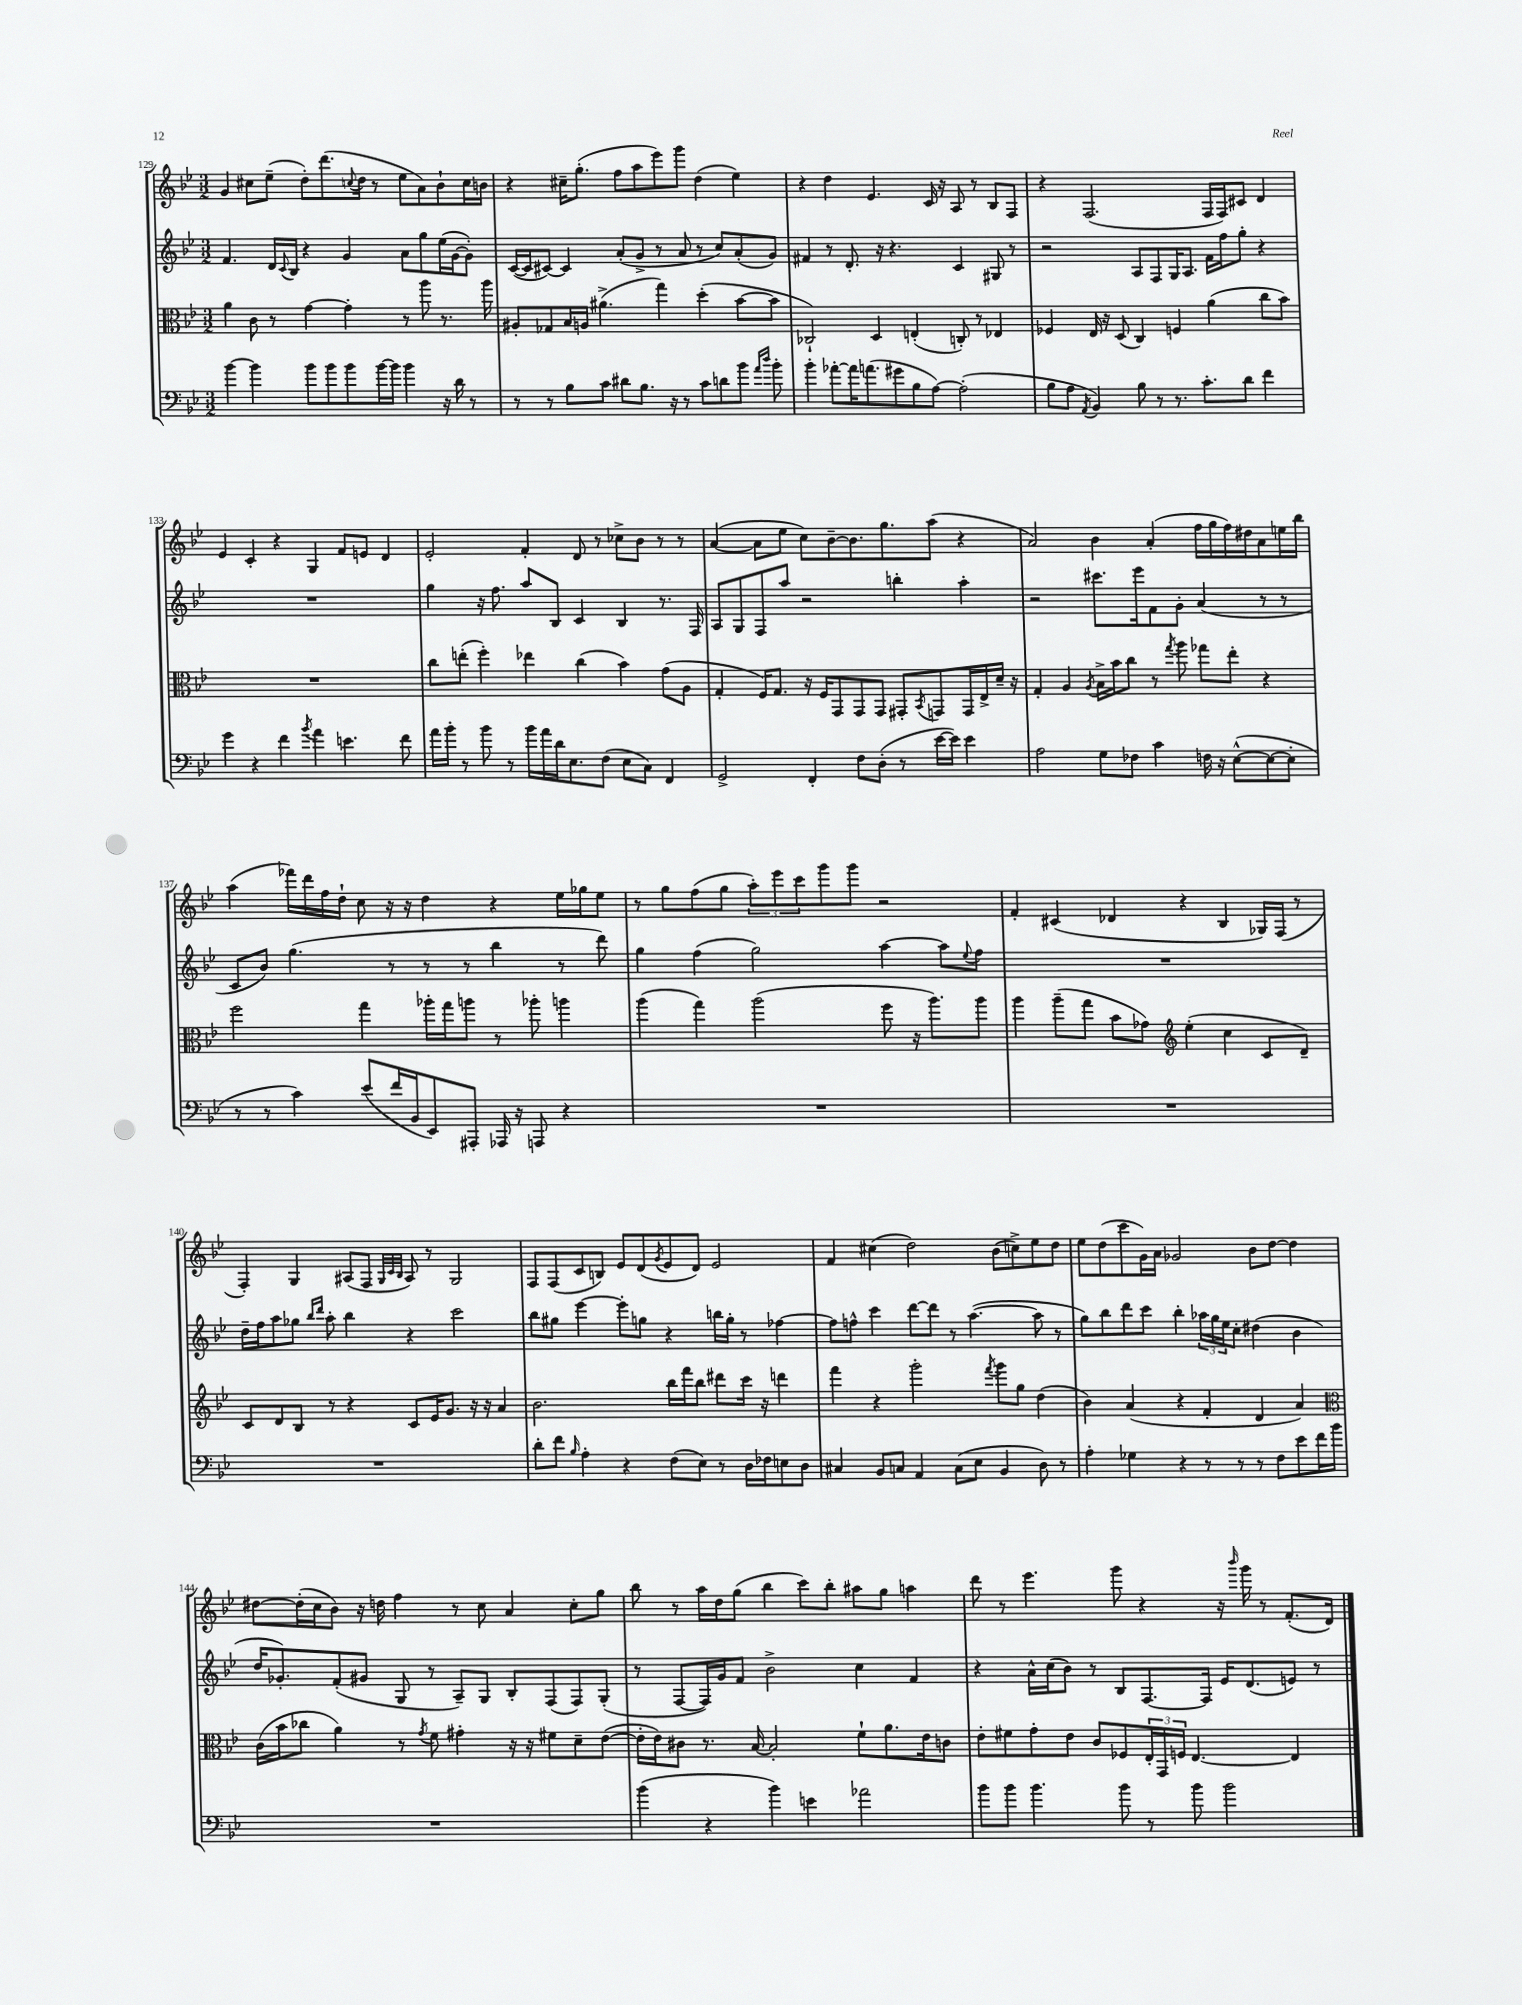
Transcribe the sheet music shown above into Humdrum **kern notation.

**kern	**kern	**kern	**kern
*part4	*part3	*part2	*part1
*staff4	*staff3	*staff2	*staff1
*clefF4	*clefC3	*clefG2	*clefG2
*k[b-e-]	*k[b-e-]	*k[b-e-]	*k[b-e-]
*M3/2	*M3/2	*M3/2	*M3/2
=129	=129	=129	=129
[4b-\	4a\	4.f/	4g/
4b-\]	8c\	.	8cc#X\L
.	8r	16d/LL	(8ee-~\J
.	.	8qqc/	.
.	.	16B-/JJ	.
8b-\L	[4g\	4r	8dd'\L)
8b-\	.	.	(8.ddd\
8b-\	4g'\]	4g/	.
.	.	.	8qqccn/
.	.	.	16dd\Jk
[16b-\L	.	.	8r
16b-\JJ]	.	.	.
4b-\	8r	8a\L	8ee-\L
.	8aa\	8gg\	8a\)
16r	8.r	(16ee-\L	8b-`\
16d\	.	[16g\J	.
8r	.	8g'\J])	16cc\L
.	16aa\	.	16bn\JJ
=130	=130	=130	=130
8r	8A#X'/L	([16c/LL	4r
.	.	16c/J]	.
8r	8G-X/	[8c#X/J)	.
8B-\L	16B-/L	4c#/]	16cc#X~\KL
.	16An/JJ	.	(8.gg'\J
8c\J	(4.a#X^\	.	.
8d#X\L	.	(8a'/L	8ff\L
8.B-\J	.	8g^/J	8aa\
.	4gg\)	8r	8eee-\)
16r	.	.	.
8r	.	8a/	8ggg\J
8c\L	(4dd'\	8r	(4dd\
8dn\	.	8cc/L)	.
8b-\J	[8b-\L	(8a'/	4ee-\)
16qqa/LL	.	.	.
16qqdd/JJ	.	.	.
8b-'\	8b-\J]	8g/J)	.
=131	=131	=131	=131
4b-'\	2C-X`/)	4f#X/	4r
[8a-X'\L	.	8r	4dd\
16a-\K]	.	8.d'/	.
(8.an\	.	.	.
.	4D/	.	4.e-/
.	.	16r	.
8g#X\	.	4.r	.
8B-\	(4En'/	.	.
[8A\J)	.	.	16c/
.	.	.	16r
(2A'\]	8Cn'/)	4c/	8A/
.	8r	.	8r
.	4E-X/	8G#X/	8B-/L
.	.	8r	8F/J
=132	=132	=132	=132
8B-\L	4F-X/	2r	4r
8A\J	.	.	.
8qAA/	.	.	.
4BB-/)	16E-/	.	(2.F/
.	16r	.	.
.	(8D/	.	.
8B-\	4C/)	8A/L	.
8r	.	8F/	.
8.r	4Fn/	16G/K	.
.	.	8.A/J	.
8.c'\L	.	.	.
.	(4a\	16f\LL	16F/LL
.	.	16ff\J	16F/J)
8d\J	.	8gg'\J	8c#X/J
4f\	8cc\L	4r	4d/
.	8b-\J)	.	.
!!LO:LB:g=z
=133	=133	=133	=133
4g\	1.r	1.r	4e-/
4r	.	.	4c'/
4f\	.	.	4r
8qb-/	.	.	.
4a\	.	.	4G/
4.en\	.	.	8f/L
.	.	.	8en/J
.	.	.	4d/
8f\	.	.	.
=134	=134	=134	=134
16a\LL	8cc\L	4gg\	2e-'/
16b-'\JJ	.	.	.
8r	(8een'\J	.	.
8b-\	4ff'\)	16r	.
.	.	8.ff\	.
8r	.	.	.
16b-\LL	4ee-X\	8aa/L	4f'/
16a\	.	.	.
16d\J	.	8B-/J	.
8.E-\	.	.	.
.	(4cc\	4c/	8d/
(8F\J	.	.	8r
8E-\L	4b-\)	4B-/	8cc-X^\L
8C\J)	.	.	8b-\J
4FF/	(8g\L	8.r	8r
.	8A\J	.	8r
.	.	16F/	.
=135	=135	=135	=135
2GG^/	4G'/	8A/L	([4a/
.	.	8G/	.
.	16F/KL)	8F/	8a\L]
.	8.G/J	.	.
.	.	8aa/J	8ee-\J
4FF'/	16r	2r	8cc\L)
.	16F/KL	.	.
.	8GG/	.	[8b-~\
8F\L	8GG/	.	8.b-\]
(8D'\J	8GG/J	.	.
.	.	.	8.gg\
8r	8GG#X'/L	4bbn'\	.
.	8qBB-/	.	.
[16e-\LL	8GGn/	.	(8aa\J
16e-\JJ])	.	.	.
4e-\	16GG/L	4aa'\	4r
.	16E-^/	.	.
.	16d~/JJ	.	.
.	16r	.	.
=136	=136	=136	=136
2A\	4G'/	2r	2a/)
.	4A/	.	.
.	8qA/	.	.
8G\L	16B-^\LL	8.ccc#X\L	4b-\
.	16b-\J	.	.
8F-X\J	8cc\J	.	.
.	.	16eee-\k	.
4c\	8r	8f\	(4a'/
.	8qgg/	.	.
.	8aa\	8g'\J	.
16Fn\	8gg-X\L	(4a/	16ff\LL
16r	.	.	16gg\
([8E-^^\L	8ee-'\J	.	16ff\)
.	.	.	16dd#X\J
8E-\_	4r	8r	8a\
8E-'\J]	.	8r	16een\L
.	.	.	16bb-\JJ
!!LO:LB:g=z
=137	=137	=137	=137
8r	2ff\	8c/L	(4aa\
8r	.	8b-/J)	.
4c\)	.	(4.gg\	16fff-X\LL)
.	.	.	16ddd\
.	.	.	16ff\
.	.	.	16dd`\JJ
(8e-/L	4gg\	.	8cc\
16f/L	.	8r	16r
16BB-/J	.	.	16r
8EE-/)	16aa-X'\LL	8r	4dd\
.	16gg\J	.	.
8AAA#X'/J	8aan\J	8r	.
16AAA-X/	8r	4bb-\	4r
16r	.	.	.
8AAAn/	8aa-X'\	.	.
4r	4aan\	8r	16ee-\LL
.	.	.	16gg-X\J
.	.	8ddd\)	8ee-\J
=138	=138	=138	=138
1.r	(4aa\	4gg\	8r
.	.	.	8gg\L
.	4gg\)	(4ff\	(8ff\
.	.	.	8gg\J
.	(2aa\	2gg\)	12aa'\L)
.	.	.	12eee-\
.	.	.	12ccc\
.	.	.	8ggg\
.	.	.	8ggg\J
.	8ff\	[4aa\	2r
.	16r	.	.
.	8.aa\L)	.	.
.	.	8aa\L]	.
.	.	8qqee-/	.
.	8aa\J	8ff\J	.
=139	=139	=139	=139
1.r	4aa\	1.r	4f'/
.	(8aa~\L	.	(4c#X/
.	8gg\J	.	.
.	8b-\L	.	4d-X/
.	8g-X\J)	.	.
*	*clefG2	*	*
.	(4ee-'\	.	4r
.	4cc\	.	4B-/
.	8c/L	.	16G-X/LL)
.	.	.	(16F/JJ
.	8d~/J)	.	8r
!!LO:LB:g=z
=140	=140	=140	=140
1.r	8c/L	16dd~\LL	4F'/)
.	.	16ff\J	.
.	8d/	8aa\	.
.	8B-/J	8gg-X\J	4G/
.	.	16qqbb-/LL	.
.	.	16qqddd/JJ	.
.	8r	8aa'\	.
.	4r	4bb-\	(8A#X/L
.	.	.	8F/J
.	.	.	32qqG/LLL
.	.	.	32qqc/
.	.	.	32qqB-/JJJ
.	8c/L	4r	8A#/)
.	16e-/K	.	8r
.	8.g/J	.	.
.	.	2ccc\	2G/
.	16r	.	.
.	16r	.	.
.	4a/	.	.
=141	=141	=141	=141
8d'\L	2.b-\	8bb-\L	8F/L
8f\J	.	8gg#X\J	(8F/
16qqB-/	.	.	.
4A'\	.	[4eee-\	8c/
.	.	.	8Bn/J)
4r	.	8eee-'\L]	8e-/L
.	.	8ggn\J	(8d/
.	.	.	8qg/
(8F\L	16bb-\LL	4r	8e-/
.	16fff\J	.	.
8E-\J)	8bb-\J	.	8d/J)
8r	8ddd#X\L	16bbn\LL	2e-/
.	.	16gg'\JJ	.
16D\LL	16ccc\Jk	8r	.
16F-X\J	16r	.	.
8En\	4dddn\	[4ff-X\	.
8D\J	.	.	.
=142	=142	=142	=142
4C#X/	4fff\	8ff-\L]	4f/
.	.	8ffn^^\J	.
8BB-/L	4r	4ccc\	(4cc#X\
8Cn/J	.	.	.
4AA/	2ggg'\	[8ddd\L	2dd\)
.	.	8ddd\J]	.
(8C\L	.	8r	.
8E-\J	.	([4.aa\	.
.	8qfff/	.	.
4BB-/	8ggg\L	.	(8b-\L
.	8gg\J	.	8ccn^\)
8D\)	(4dd\	8aa\]	8ee-\
8r	.	8r	8dd\J
=143	=143	=143	=143
4A'\	4b-\)	8gg\L)	8ee-\L
.	.	8bb-\	(8dd\
4G-X\	(4a/	8ddd\	8ccc\
.	.	8ccc\J	16g\L)
.	.	.	16a\JJ
4r	4r	4bb-'\	2g-X/
8r	4f'/	24aa-X\LL	.
.	.	24gg\	.
.	.	24ee-\J	.
8r	.	8cc'\J	.
8r	4d/	(4dd#X\	8b-\L
8F\L	.	.	[8dd\J
8e-\	4a/)	4b-\	4dd\]
16f\L	.	.	.
16b-\JJ	.	.	.
!!LO:LB:g=z
=144	=144	=144	=144
*	*clefC3	*	*
1.r	(16c\LL	16dd/KL	[8dd#X\L
.	16b-\J	8.g-X'/)	.
.	8cc-X\J	.	(16dd#'\L]
.	.	.	16cc\J
.	4a\)	(8f'/	8b-\J)
.	.	8g#X/J	16r
.	.	.	16ddn\
.	8r	8G/	4ff\
.	8qg/	.	.
.	8f\	8r	.
.	4g#X'\	8A~/L)	8r
.	.	8G/J	8cc\
.	16r	8B-'/L	4a/
.	16r	.	.
.	8f#X\L	(8F/	.
.	8d~\	8F/)	8cc'\L
.	([8e-\J	(8G'/J	8gg\J
=145	=145	=145	=145
(4b-\	16e-'\LL]	8r	8bb-\
.	16e-\J)	.	.
.	8c#X\J	[8F/L	8r
4r	8.r	16F/L])	16aa\LL
.	.	16g/J	16dd\J
.	.	8f/J	(8gg\J
.	[16B-/	.	.
4b-\)	2B-'/]	2b-^\	4bb-\
4en\	.	.	8ccc\L)
.	.	.	8bb-'\J
2a-X\	8f`\L	4cc\	8aa#X\L
.	8.a\	.	8gg\J
.	.	4f/	4aan\
.	16e-\k	.	.
.	8cn\J	.	.
=146	=146	=146	=146
8b-\L	8e-'\L	4r	8ddd\
8b-\J	8f#X\	.	8r
4.b-\	8g'\	16a^^\LL	4.eee-\
.	.	(16cc\J	.
.	8e-\J	8b-\J)	.
.	8c/L	8r	.
8b-\	8F-X/	8B-/L	8ggg\
8r	24E-'/L	[8.F/	4r
.	24GG/	.	.
.	24Fn/JJ	.	.
8b-\	[4.E-/	.	.
.	.	16F/Jk]	.
2b-\	.	16e-/KL	16r
.	.	.	16qqbbb-/
.	.	(8.d/	16ggg\
.	.	.	8r
.	4E-/]	8en/J)	(8.f'/L
.	.	8r	.
.	.	.	16d/Jk)
==	==	==	==
*-	*-	*-	*-
